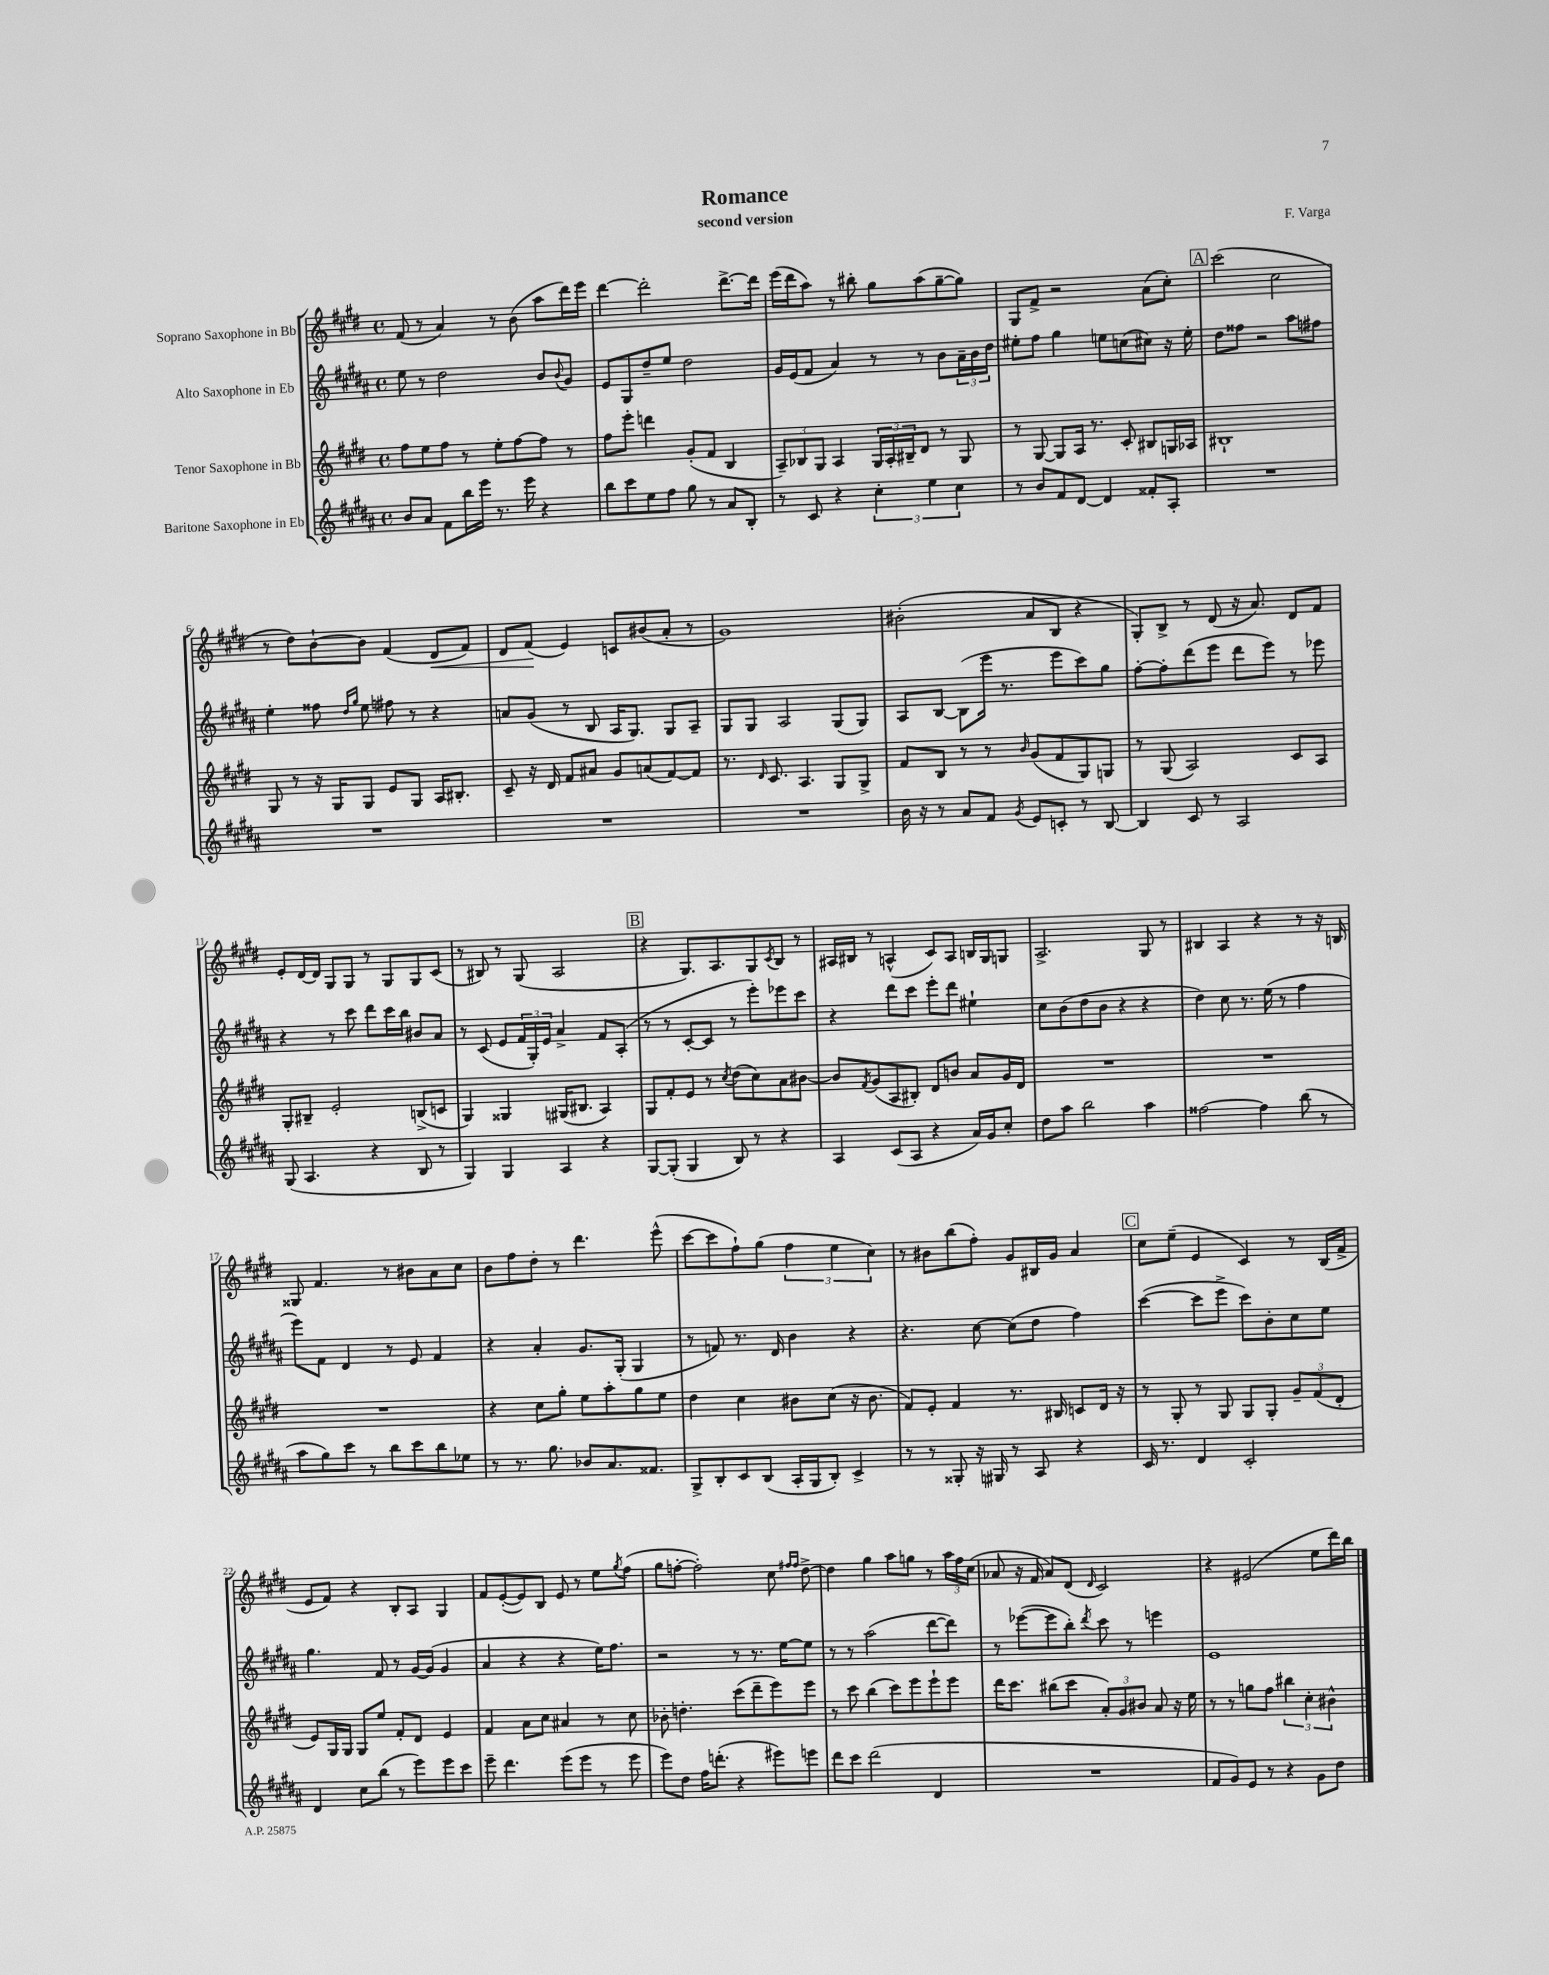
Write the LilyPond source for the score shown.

\header { title = "Romance" composer = "F. Varga" subtitle = "second version" }
<<
\new StaffGroup <<
\new Staff = "s0" \with { instrumentName = "Soprano Saxophone in Bb" } {
    \clef treble \key e \major \defaultTimeSignature \time 4/4
    fis'8( r8 a'4) r8 b'8( a''8 dis'''16) e'''16 |
    dis'''4~ dis'''2-. dis'''8.~-> dis'''16 |
    e'''16( dis'''16 a''8) r8 bis''8-. gis''8 a''8( gis''8~-- gis''8) |
    gis8 fis'8-> r2 a'8( cis''8-.) |
    \mark \markup { \box "A" } cis'''2( cis''2 |
    r8 dis''8) b'8~-! b'8 fis'4( dis'8\< fis'8) |
    dis'8 fis'8\!( e'4) c'8 bis'8( a'8-. r8 |
    gis'1) |
    bis'2-.( a'8 b8 r4 |
    gis8-.) b8-> r8 dis'8( r16 a'8.) dis'8 fis'8 |
    e'8-. dis'16~ dis'16 gis8 gis8 r8 gis8 gis8 cis'8( |
    r8 bis8) r8 gis8( a2 |
    \mark \markup { \box "B" } r4 gis8.) a8. gis8 \acciaccatura { cis'8 } b8 r8 |
    ais16 bis16 r8 a4-^( cis'8) a8 b16 gis16 g8 |
    a2.-> gis8 r8 |
    bis4 a4 r4 r8 r16 b16 |
    gisis8 fis'4. r8 bis'8 a'8 cis''8 |
    b'8 fis''8 dis''8-. r8 dis'''4. e'''8-^( |
    cis'''8~ cis'''8 fis''8-!) gis''8( \tuplet 3/2 { fis''4 e''4 cis''4) } |
    r8 bis'8 b''8( fis''8-.) gis'8 bis16 gis'16 a'4 |
    \mark \markup { \box "C" } cis''8 e''8--( e'4 cis'4) r8 b16( fis'16-> |
    e'8 fis'8) r4 b8-. a8 gis4 |
    fis'8 e'8~-.( e'8) b8 e'8 r8 e''8 \acciaccatura { gis''8 } fis''8( |
    gis''8 f''8~-. f''2-.) cis''8 \grace { fis''16 fis''16 } dis''8~-> |
    dis''4 gis''4 a''8 g''8 r8 \tuplet 3/2 { a''16 fis''16 cis''16( } |
    aes'8 r16 fis'16 aes'8) dis'8( \grace { dis'16 } cis'2) |
    r4 eis'2( e''8 dis'''16) b''16 \bar "|." |
}
\new Staff = "s1" \with { instrumentName = "Alto Saxophone in Eb" } {
    \clef treble \key b \major \defaultTimeSignature \time 4/4
    e''8 r8 dis''2 b'8 \appoggiatura { b'8 } gis'8 |
    e'8 gis8 dis''8-- e''8 dis''2 |
    gis'16 e'16( fis'8 ais'4) r8 r8 b'8 \tuplet 3/2 { ais'16-- b'16 dis''16 } |
    eis''8-. fis''8 gis''4 e''8 c''8( cis''8) r16 e''16-. |
    \mark \markup { \box "A" } dis''8 fisis''8 r2 ais''8 fis''8 |
    e''4-. fisis''8 \grace { dis''16 gis''16 } e''8 fis''8 r8 r4 |
    a'8 gis'8( r8 b8 ais16 gis8.) gis8 ais8-- |
    gis8 gis8 ais2 gis8( gis8) |
    ais8 b8~ b8( e'''16 r8. e'''8 cis'''8) gis''8 |
    fis''8~-. fis''8-. dis'''8( e'''8 dis'''8 e'''8) r8 ees'''8 |
    r4 r8 cis'''8 dis'''8 cis'''16 b''16 bis'8 ais'8 |
    r8 cis'8( e'8 \tuplet 3/2 { fis'16 gis16-.) e'16 } ais'4-> fis'8 ais8-.( |
    \mark \markup { \box "B" } r8 r8 cis'8~-. cis'8 r8 e'''8-.) ees'''8 cis'''8 |
    r4 dis'''8 cis'''8 e'''8-. dis'''8 eis''4-! |
    cis''8 b'8( dis''8 b'8 r4 r4 |
    dis''4) cis''8 r8. e''16( r8 fis''4 |
    e'''8) fis'8 dis'4 r8 e'8 fis'4 |
    r4 ais'4-. gis'8. gis16-.( gis4 |
    r8 f'8) r8. dis'16 b'4 r4 |
    r4. cis''8~ cis''8( dis''8 fis''4) |
    \mark \markup { \box "C" } cis'''4~( cis'''8 e'''8-> cis'''8) b'8-. cis''8 e''8 |
    gis''4. fis'8 r8 gis'16~ gis'16( gis'4 |
    ais'4 r4 r4 e''16) fis''8. |
    r2 r8 r8. e''16~ e''8 |
    r8 r8 ais''2( dis'''8~ dis'''8) |
    r8 ees'''8~( ees'''8 b''8-.) \acciaccatura { dis'''8 } cis'''8 r8 e'''4 |
    e'1 \bar "|." |
}
\new Staff = "s2" \with { instrumentName = "Tenor Saxophone in Bb" } {
    \clef treble \key e \major \defaultTimeSignature \time 4/4
    fis''8 e''8 fis''8 r8 e''8-. fis''8~ fis''8 r8 |
    fis''8 e'''8-. d'''4 gis'8-.( fis'8 b4 |
    \tuplet 3/2 { a8--) bes8 gis8 } a4 \tuplet 3/2 { gis16 a16-. bis16-- } dis'8 r8 gis8 |
    r8 gis8~ gis8 a16 r8. cis'8-. bis8 g16 aes16 |
    \mark \markup { \box "A" } bis1-! |
    gis8 r8 r16 gis16 gis8 e'8 gis8 a16 bis8.-. |
    cis'8-- r16 dis'16 fis'8 ais'8 gis'8 a'8( fis'8~) fis'8 |
    r8. \grace { dis'16 } cis'8. a4. gis8 gis8-> |
    fis'8 b8 r8 r8 \grace { b'16 } gis'8( fis'8 gis8) g8 |
    r8 gis8( a2) cis'8 a8 |
    gis8-. bis8-- e'2-. b8->( c'8 |
    gis4) gisis4 gis16( bis8. a4) |
    \mark \markup { \box "B" } gis8 fis'8-. e'8 r8 \acciaccatura { cis''8 } dis''8( cis''8) a'8 bis'8~ |
    bis'8 \acciaccatura { fis'8 } gis'8( a8 bis8-.) dis'8 b'8 a'8 gis'16 dis'16 |
    R1 |
    R1 |
    R1 |
    r4 cis''8 gis''8-. e''8 a''8-. gis''8 e''8 |
    dis''4 cis''4 bis'8 cis''8( r16 bis'8. |
    fis'8) e'8-. fis'4 r8. bis16 c'8 dis'16 r16 |
    \mark \markup { \box "C" } r8 gis8-. r8 gis8 gis8 gis8-. \tuplet 3/2 { gis'8-- fis'8( dis'8-. } |
    e'8) gis16 gis16 gis8 e''8 fis'8-. dis'8 e'4 |
    fis'4 a'8 cis''8 ais'4 r8 cis''8 |
    bes'8-. d''4.-. cis'''8( dis'''8-- e'''8) e'''8 |
    r8 cis'''8 b''4( cis'''8) e'''8 e'''8-! e'''8 |
    dis'''16 cis'''8. bis''8( cis'''8 \tuplet 3/2 { a'8-.) gis'8 bis'8 } a'8 r16 e''16 |
    r8 r8 g''8 fis''8 \tuplet 3/2 { bis''4 cis''4-. bis'4-^ } \bar "|." |
}
\new Staff = "s3" \with { instrumentName = "Baritone Saxophone in Eb" } {
    \clef treble \key b \major \defaultTimeSignature \time 4/4
    b'8 ais'8 fis'8 b''16 e'''16 r8. e'''16 r4 |
    b''8 cis'''8 e''8 fis''8 gis''8 r8 ais'8 b8-. |
    r8 cis'8 r4 \tuplet 3/2 { cis''4-. e''4 cis''4 } |
    r8 b'8 fis'8 dis'8~ dis'4 fisis'8-. ais8-. |
    \mark \markup { \box "A" } R1 |
    R1 |
    R1 |
    R1 |
    b'16 r16 r8 ais'8 fis'8 \acciaccatura { gis'8 } e'8 c'8-. r8 b8~ |
    b4 cis'8 r8 ais2 |
    gis8( ais4. r4 b8 r8 |
    gis4) gis4 ais4 r4 |
    \mark \markup { \box "B" } gis8~ gis8-.( gis4 b8) r8 r4 |
    ais4 cis'8( ais8 r4 ais'16) gis'16 cis''8-. |
    dis''8 ais''8 b''2 ais''4 |
    fisis''2~ fisis''4 b''8( r8 |
    ais''8 gis''8) cis'''8 r8 b''8 cis'''8 b''8 ees''8 |
    r8 r8. gis''8. bes'8 ais'8. fisis'8. |
    gis8-> b8-. cis'8 b8( ais16-. gis16 b8-.) cis'4-> |
    r8 r8 gisis8-. r16 gis16 r8 ais8 r4 |
    \mark \markup { \box "C" } cis'16 r8. dis'4 cis'2-. |
    dis'4 cis''8 b''8( r8 e'''8) e'''8 cis'''8 |
    e'''8-- dis'''4. e'''8( e'''8 r8 e'''8 |
    e'''8) dis''8 fis''16 d'''8.-.( r4 eis'''8) e'''8 |
    dis'''8 cis'''8 dis'''2( dis'4 |
    R1 |
    fis'8 gis'8) e'8 r8 r4 gis'8 dis''8 \bar "|." |
}
>>
>>
